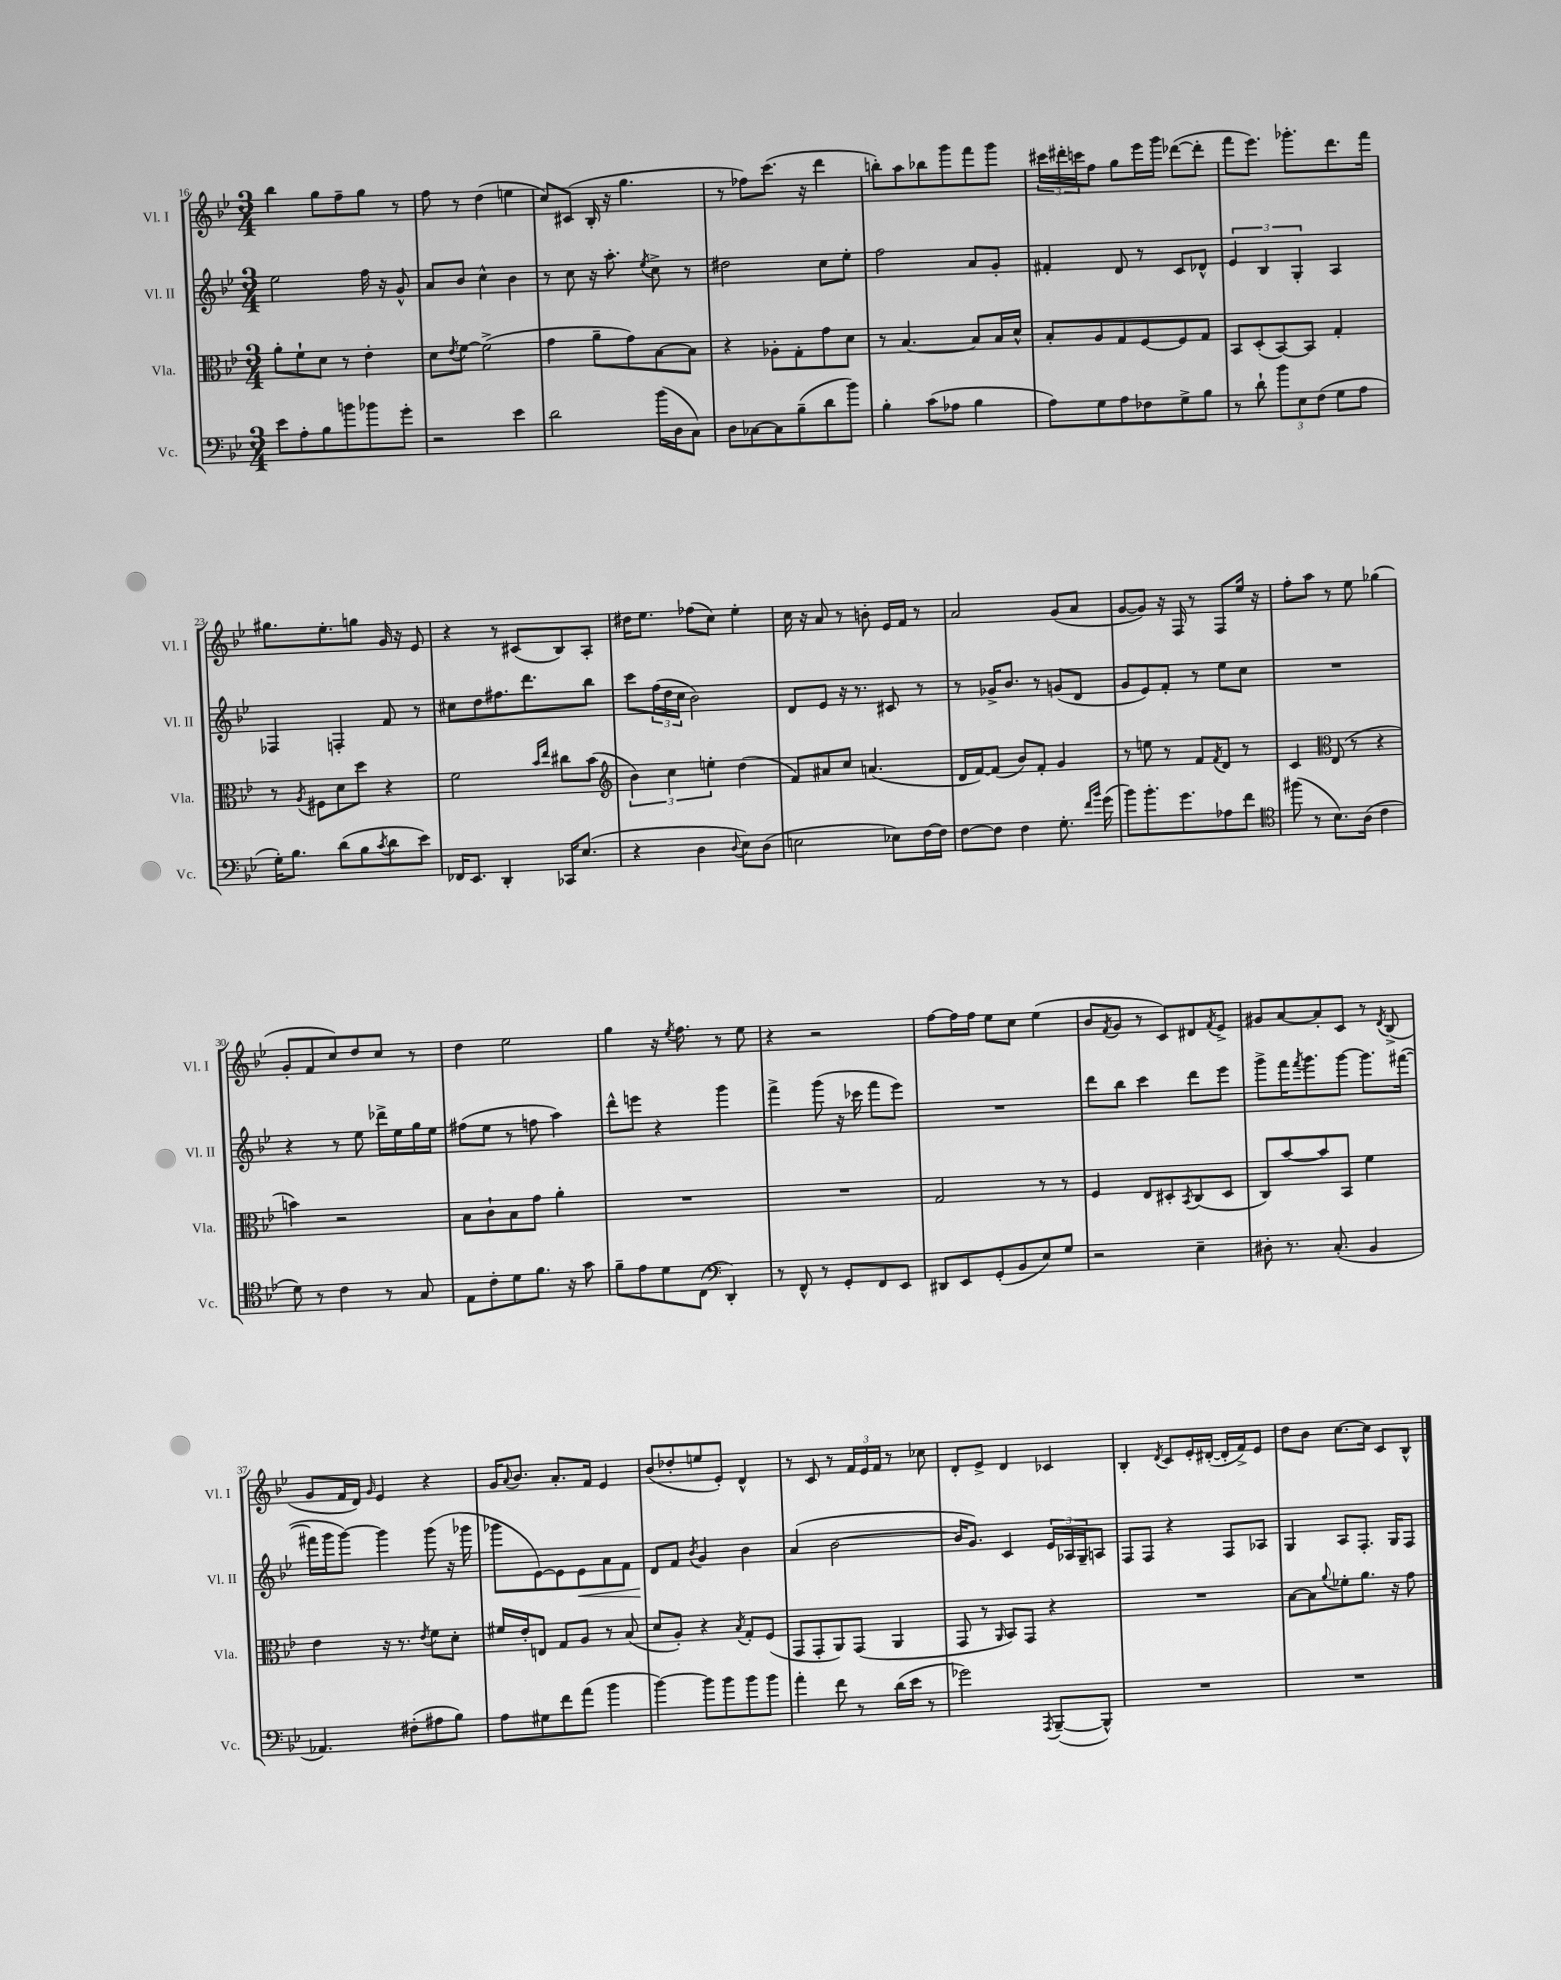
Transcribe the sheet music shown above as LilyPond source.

<<
\new StaffGroup <<
\new Staff = "s0" \with { instrumentName = "Vl. I" shortInstrumentName = "Vl. I" } {
    \clef treble \key bes \major \numericTimeSignature \time 3/4
    bes''4 g''8 f''8-- g''8 r8 |
    f''8 r8 d''4( e''4 |
    c''8) cis'8( bes16-. r16 g''4. |
    r8 fes''8) c'''8.( r16 d'''4 |
    b''8-.) a''8 bes''8 g'''8 f'''8 g'''8 |
    \tuplet 3/2 { cis'''16 dis'''16-. c'''16 } f''8 g''8 ees'''16 g'''16 des'''8~( des'''8-. |
    f'''8 ees'''8.) ges'''8.-. d'''8. f'''16 |
    gis''8. ees''8.-. g''8 g'16 r16 ees'8 |
    r4 r8 cis'8( bes8) a8-. |
    dis''16 ees''8. fes''8( c''8) ees''4-. |
    c''16 r16 a'8 r8 b'8-. ees'16 f'16 r8 |
    a'2 g'8( a'8 |
    g'8~ g'8) r16 f16 r8 f8 ees''16 r16 |
    f''8-. a''8 r8 ees''8 ges''4( |
    g'8-. f'8 c''8) d''8 c''8 r8 |
    d''4 ees''2 |
    g''4 r16 \acciaccatura { ees''8 } f''8. r8 ees''8 |
    r4 r2 |
    f''8~ f''16 f''16 ees''8 c''8 ees''4( |
    bes'8 \acciaccatura { f'8 } g'8 r8 c'8) dis'8 \acciaccatura { f'8 } ees'8-> |
    gis'8 a'8~ a'8-. c'8 r8 \acciaccatura { d'8 } bes8->( |
    g'8 f'16 d'16) \grace { g'16 } ees'4 r4 |
    g'16 \appoggiatura { a'8 } bes'8. a'8.-. f'16 ees'4 |
    bes'8( des''8-. e''8 ees'8-.) d'4-^ |
    r8 c'8 r8 \tuplet 3/2 { f'16 ees'16 f'16 } r8 ces''8 |
    d'8-. ees'8-> d'4 ces'4 |
    bes4-. \acciaccatura { d'8 } c'8 ees'16-. dis'16~-.( dis'16-. f'16->) ees'8 |
    d''8 bes'8 c''8.~ c''16 c'8 bes8-^ \bar "|." |
}
\new Staff = "s1" \with { instrumentName = "Vl. II" shortInstrumentName = "Vl. II" } {
    \clef treble \key bes \major \numericTimeSignature \time 3/4
    ees''2 f''16 r16 g'8-^ |
    a'8 bes'8 c''4-^ bes'4 |
    r8 c''8 r16 a''8.-. \acciaccatura { ees''8 } c''8-> r8 |
    dis''2 c''8 ees''8-. |
    f''2 a'8 g'8-. |
    fis'4-. d'8 r8 c'8 des'8-^ |
    \tuplet 3/2 { ees'4 bes4 g4-. } a4 |
    fes4 f4-. f'8 r8 |
    cis''8 d''8 fis''8. d'''8. bes''8 |
    c'''8 \tuplet 3/2 { f''16( d''16 c''16 } bes'2) |
    d'8 ees'8 r16 r8. cis'8 r8 |
    r8 ges'16-> bes'8. r8 g'8( d'8 |
    g'8 ees'8) f'8-. r8 ees''8 c''8 |
    R2. |
    r4 r8 ees''8 des'''16-> ees''16 g''16 ees''16 |
    fis''8( ees''8 r8 f''8 a''4) |
    d'''8-^ e'''8 r4 g'''4 |
    f'''4-> g'''8( r16 ces'''16 f'''8 ees'''8) |
    R2. |
    d'''8 bes''8 c'''4 d'''8 ees'''8 |
    g'''8-> f'''16 \acciaccatura { f'''8 } g'''8. g'''8~ g'''8. fis'''16~( |
    fis'''16 g'''16 g'''8~) g'''4 g'''8( r16 ges'''16 |
    ges'''8 ees'8~) ees'8 ees'8\< a'8 f'8 |
    d'8\! f'8 \acciaccatura { bes'8 } g'4 bes'4 |
    a'4( bes'2~ |
    bes'16 g'8.) c'4 \tuplet 3/2 { ees'16 aes16 g16-- } a8 |
    f8 f8 r4 f8 aes8 |
    g4 a8 f8.-. g16 f8 \bar "|." |
}
\new Staff = "s2" \with { instrumentName = "Vla." shortInstrumentName = "Vla." } {
    \clef alto \key bes \major \numericTimeSignature \time 3/4
    a'8-. f'8-! d'8 r8 ees'4-. |
    d'8 \acciaccatura { ees'8 } f'8~ f'2->( |
    g'4 a'8-- g'8) bes8~ bes8 |
    r4 aes8-. g8-. g'8 d'8 |
    r8 bes4.~ bes8 bes16 d'16-^ |
    bes8-. a8 g8 f8~ f8 g8 |
    bes,8 d8-.( bes,8~) bes,8 g4-. |
    r8 \acciaccatura { a8 } fis8 d'8 d''8 r4 |
    f'2 \grace { bes'16 ees''16 } cis''8 bes'8( |
    \clef treble \tuplet 3/2 { bes'4) c''4 e''4-. } d''4( |
    f'8) ais'8 c''8 a'4.( |
    d'16 f'16~) f'8( bes'8) f'8-. g'4 |
    r8 e''8 r8 f'8 \acciaccatura { f'8 } d'8 r8 |
    c'4 \clef alto ees8( r8 r4 |
    b'4) r2 |
    bes8 c'8-! bes8 g'8 a'4-. |
    R2. |
    R2. |
    g2 r8 r8 |
    f4 ees8 dis8-. \acciaccatura { bes,8 } c8( dis8 |
    c8) bes'8~ bes'8 bes,8 f'4 |
    ees'4 r16 r8. \acciaccatura { ees'8 } f'8 d'8-. |
    fis'16 ees'16-. e8 g8 a8 r8 bes8( |
    d'8 a8-.) r4 \acciaccatura { bes8 } g8-. f8( |
    g,8 g,8-. a,8) g,8( a,4 |
    g,8 r8 \grace { a,16 } bes,8) g,8 r4 |
    R2. |
    bes8~ bes8 \appoggiatura { a'8 } fes'8-. a'8. r16 g'8 \bar "|." |
}
\new Staff = "s3" \with { instrumentName = "Vc." shortInstrumentName = "Vc." } {
    \clef bass \key bes \major \numericTimeSignature \time 3/4
    ees'8 a8-. bes8 b'8 bes'8 g'8-. |
    r2 ees'4 |
    d'2 bes'16( d16 c8) |
    d8 ces8~ ces8 bes8--( d'8 bes'8) |
    bes4-. c'8( aes8 bes4 |
    a8) g8 a8 fes8 g8-> bes8 |
    r8 d'8-! \tuplet 3/2 { bes'8 ees8 f8( } g8 a8 |
    g16-.) bes8. d'8( bes8 \acciaccatura { c'8 } d'8 ees'8) |
    fes,16 ees,8. d,4-. ces,16 ees8.( |
    r4 d4 \appoggiatura { d8 } ees8) d8( |
    e2 ees8) f16~ f16 |
    f8~ f8 f4 g8.-. \grace { f'16 bes'16 } g'16( |
    bes'8) bes'8.-. g'8. aes8 f'8 |
    \clef tenor fis''8( r8 bes8.) a16( c'4 |
    d'8) r8 c'4 r8 g8 |
    ees8 c'8-. d'8 f'8. r16 g'8 |
    f'8-- ees'8 d'8 c8( \clef bass d,4-.) |
    r8 f,8-^ r8 g,8-. f,8 ees,8 |
    dis,8 ees,8 g,8-.( bes,8 ees8) g8 |
    r2 ees4-- |
    dis8-. r8. c8.-.( bes,4 |
    aes,4.) fis8-.( ais8 bes8) |
    a8 gis8 f'8 a'8( bes'4 |
    bes'4~) bes'8 bes'8 bes'8 bes'8 |
    a'4-. f'8 r8 d'16( ees'16 r8 |
    ges'2) \acciaccatura { a,,8 } bes,,8~--( bes,,8-^) |
    R2. |
    R2. \bar "|." |
}
>>
>>
\layout { \context { \Score currentBarNumber = #16 } }
